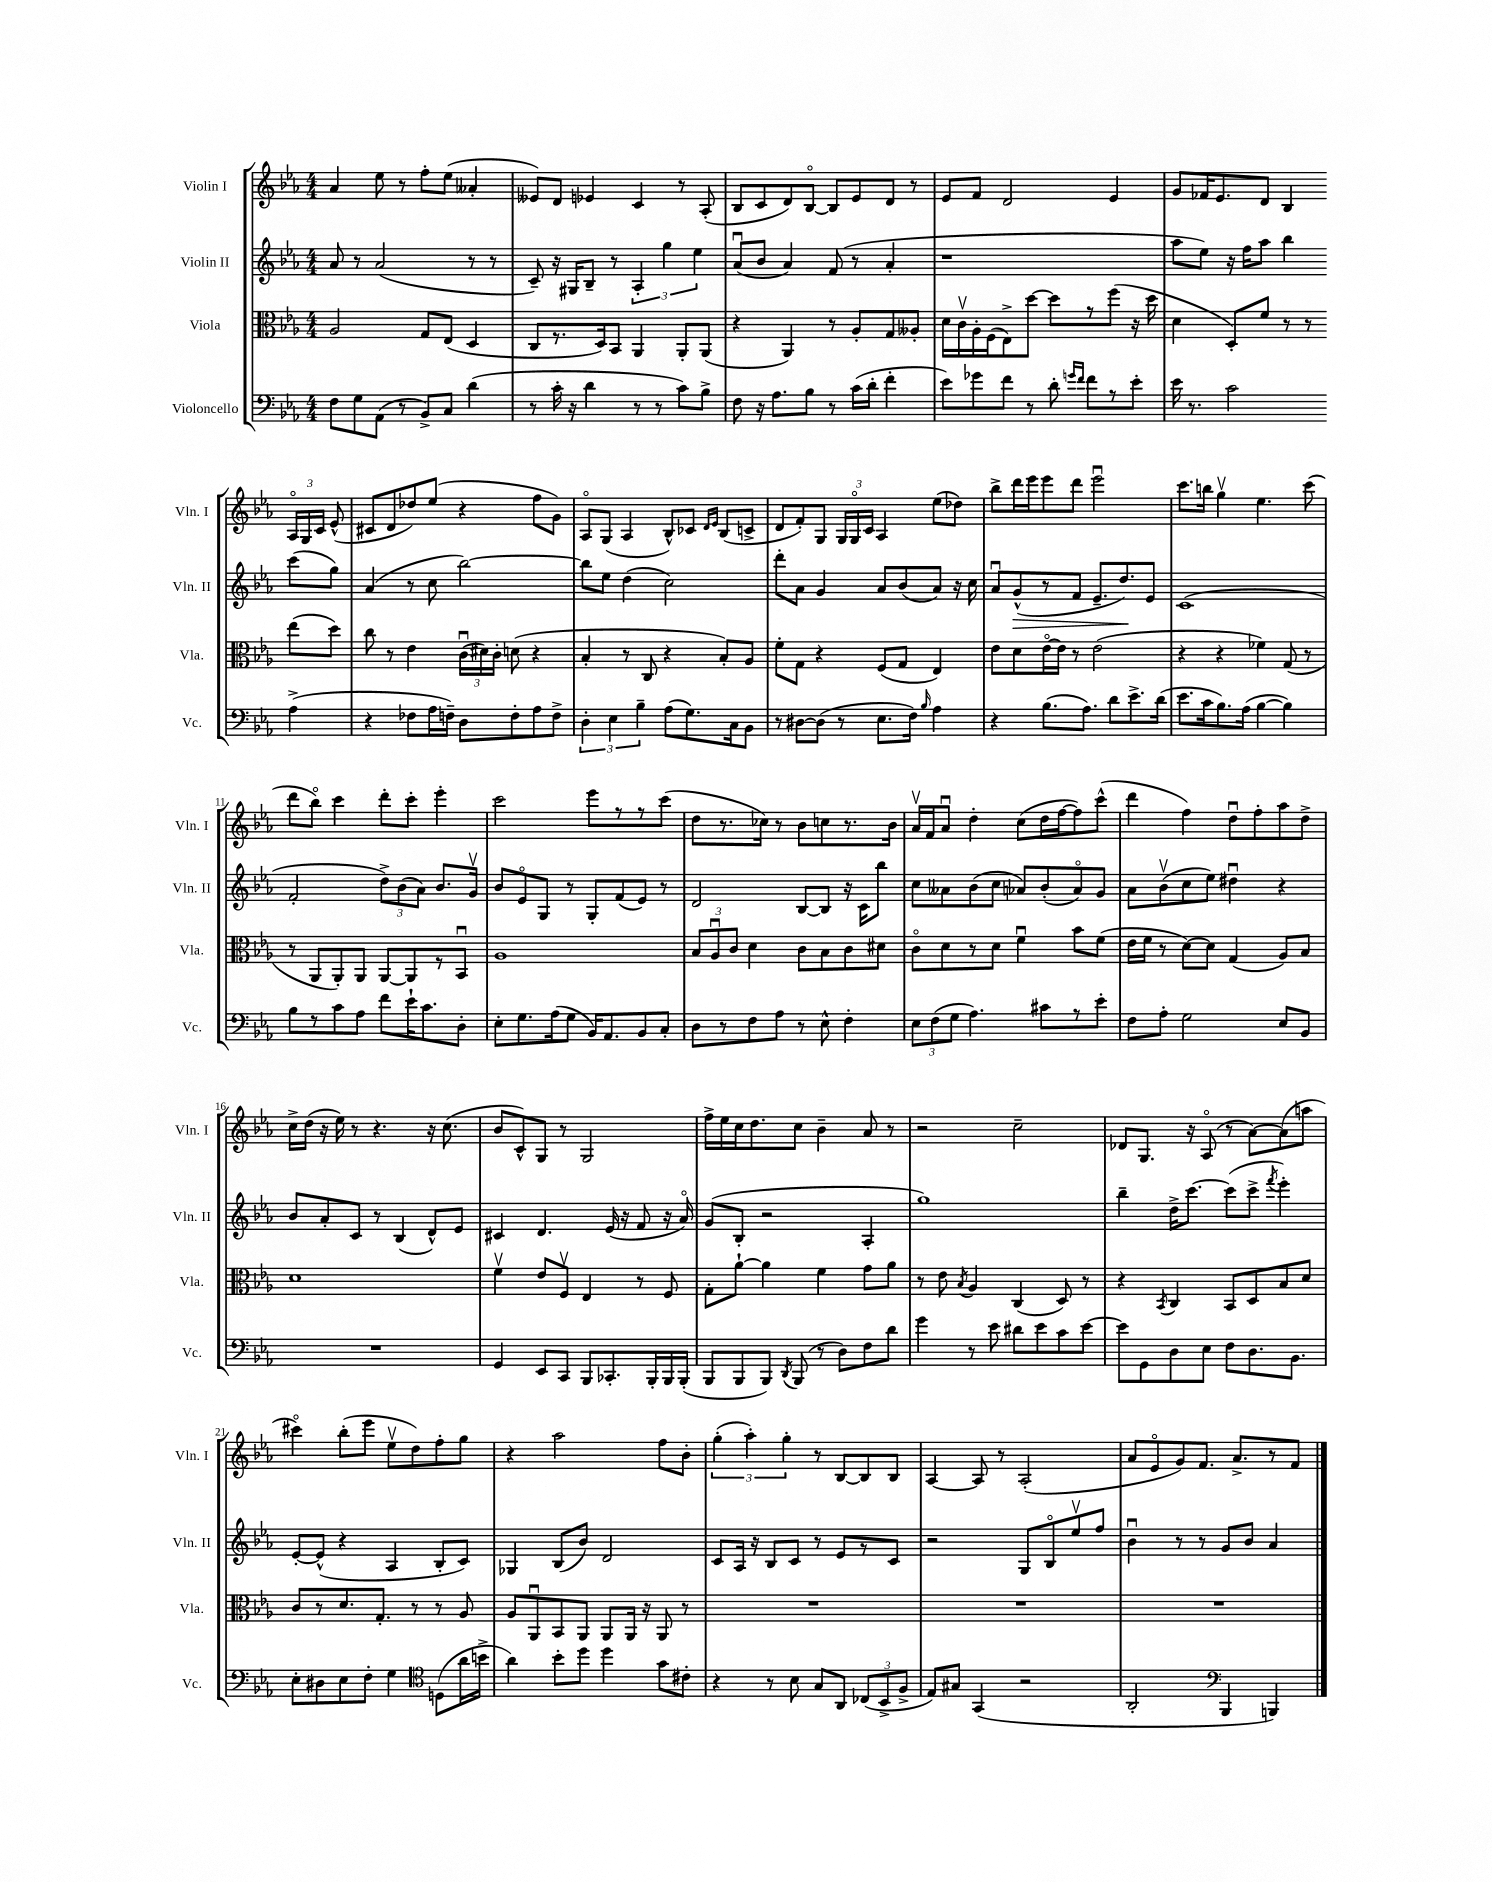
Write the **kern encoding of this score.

**kern	**kern	**kern	**dynam	**kern
*part4	*part3	*part2	*part2	*part1
*staff4	*staff3	*staff2	*staff2	*staff1
*I"Violoncello	*I"Viola	*I"Violin II	*	*I"Violin I
*I'Vc.	*I'Vla.	*I'Vln. II	*	*I'Vln. I
*clefF4	*clefC3	*clefG2	*	*clefG2
*k[b-e-a-]	*k[b-e-a-]	*k[b-e-a-]	*	*k[b-e-a-]
*M4/4	*M4/4	*M4/4	*	*M4/4
=1	=1	=1	=1	=1
8F\L	2A-/	8a-/	.	4a-/
8G\	.	8r	.	.
(8AA-\J	.	(2a-/	.	8ee-\
8r	.	.	.	8r
8BB-^/L)	8G/L	.	.	8ff'\L
8C/J	(8E-/J	.	.	(8ee-\J
(4d\	4D/	8r	.	4a--X'/
.	.	8r	.	.
=2	=2	=2	=2	=2
8r	8C/L	8c~/)	.	8e--X/L)
16c'\	8.r	16r	.	8d/J
16r	.	16G#X/KL	.	.
4d\	.	8B-~/J	.	4e-X/
.	16D/k)	.	.	.
.	8BB-/J	8r	.	.
8r	4AA-/	6A-'/	.	4c/
8r	.	.	.	.
.	.	6gg\	.	.
8c\L)	8AA-'/L	.	.	8r
.	.	6ee-\	.	.
8B-^\J	(8AA-/J	.	.	(8A-'/
=3	=3	=3	=3	=3
8F\	4r	(8a-u/L	.	8B-/L
16r	.	8b-/J	.	8c/
8.A-\L	.	.	.	.
.	4AA-/)	4a-/)	.	8d/)
8B-\J	.	.	.	[8B-/J
8r	8r	(8f/	.	8B-/L]
(16c\LL	8A-'/L	8r	.	8e-/
16d'\JJ	.	.	.	.
4f'\	8G/	4a-'/	.	8d/J
.	8A--X'/J	.	.	8r
=4	=4	=4	=4	=4
8e-\L)	16d\LL	1r	.	8e-/L
.	16cv\	.	.	.
8g-X\	16A-'\	.	.	8f/J
.	(16F\J	.	.	.
8f\J	8E-^\)	.	.	2d/
8r	[8dd\J	.	.	.
8d'\	8dd\L]	.	.	.
16qqgn/LL	.	.	.	.
16qqf/JJ	.	.	.	.
8f\L	8r	.	.	.
8r	(8ff\J	.	.	4e-/
8e-'\J	16r	.	.	.
.	16dd\	.	.	.
=5	=5	=5	=5	=5
16e-\	4d\	8aa-\L	.	8g/L
8.r	.	.	.	.
.	.	8ee-\J)	.	16f-X/K
.	.	.	.	8.e-/
2c\	8D'/L)	16r	.	.
.	.	16ff\KL	.	.
.	8f/J	8aa-\J	.	8d/J
.	8r	4bb-\	.	4B-/
.	8r	.	.	.
(4A-^\	(8ee-\L	(8ccc\L	.	24A-/LL
.	.	.	.	24G/
.	.	.	.	24c/JJ
.	8dd\J)	8gg\J)	.	(8e-^^/
!!LO:LB:g=z
=6	=6	=6	=6	=6
4r	8cc\	(4a-/	.	8c#X/L
.	8r	.	.	8d/
8F-X\L	4e-\	8r	.	8dd-X/)
16A-\L	.	8cc\	.	(8ee-/J
16Fn~\JJ)	.	.	.	.
8D\L	(24cu\LL	[2bb-\)	.	4r
.	24d#X\)	.	.	.
.	24c'\JJ	.	.	.
8F'\	(8dn\	.	.	.
8A-\	4r	.	.	8ff\L
8F^\J	.	.	.	8g\J)
=7	=7	=7	=7	=7
6D'\	4B-'/	8bb-\L]	.	8A-/L
.	.	8ee-\J	.	(8G/J
6E-\	.	.	.	.
.	8r	(4dd\	.	4A-/
6B-~\	.	.	.	.
.	8C/	.	.	.
(8A-\L	4r	2cc\)	.	8B-^^/L)
8.G\)	.	.	.	8c-X/J
.	.	.	.	16qqd/LL
.	.	.	.	16qqe-/JJ
.	8B-'/L)	.	.	(8B-/L
16C\k	.	.	.	.
8BB-\J	8A-/J	.	.	8cn^/J
=8	=8	=8	=8	=8
8r	8f'\L	8ddd'\L	.	8d/L
[8D#X\L	8G\J	8a-\J	.	8f'/)
(8D#\J]	4r	4g/	.	8G/J
8r	.	.	.	24G/LL
.	.	.	.	24G/
.	.	.	.	24c/JJ
8.E-\L	(8F/L	8a-/L	.	4A-/
.	8G/J	(8b-/	.	.
16F\Jk)	.	.	.	.
16qqB-/	.	.	.	.
4A-\	4E-/)	8a-/J)	.	(8ee-\L
.	.	16r	.	8dd-X\J)
.	.	16cc\	.	.
=9	=9	=9	=9	=9
4r	8e-\L	8a-u/L	.	8bb-^\L
!	!	!	!LO:HP:b	!
.	8d\	(8g^^/	>	16ddd\L
.	.	.	.	16eee-\J
(8.B-\L	[16e-\L	8r	.	8eee-\
.	16e-\JJ]	.	.	.
.	8r	8f/J	.	8ddd\J
8.A-\J)	.	.	.	.
.	(2e-\	8.e-~/L	.	2eee-u\
8d\L	.	.	.	.
.	.	8.dd/)	.	.
8.e-^\	.	.	.	.
.	.	8e-/J	]	.
(16d\Jk	.	.	.	.
=10	=10	=10	=10	=10
8.e-\L	4r	(1c	.	8.ccc\L
16c\k	.	.	.	16bbn\Jk
8.B-\)	4r	.	.	4ggv\
(16A-\Jk	.	.	.	.
[4B-\	4f-X\)	.	.	4.ee-\
4B-\])	(8G/	.	.	.
.	8r	.	.	(8ccc\
!!LO:LB:g=z
=11	=11	=11	=11	=11
8B-\L	8r	2f'/	.	8ddd\L
8r	8AA-/L	.	.	8bb-\J)
8c\	8AA-'/)	.	.	4ccc\
8A-\J	8AA-/J	.	.	.
8f\L	[8AA-/L	12dd^\L)	.	8ddd'\L
.	.	(12b-\	.	.
16e-`\K	8AA-/]	.	.	8ccc'\J
.	.	12a-\J)	.	.
8.c\	.	.	.	.
.	8r	8.b-/L	.	4eee-'\
8D'\J	8BB-u/J	.	.	.
.	.	16gv/Jk	.	.
=12	=12	=12	=12	=12
8E-'\L	1A-	8b-/L	.	2ccc\
8.G\	.	8e-/	.	.
.	.	8G/J	.	.
(16A-\k	.	.	.	.
8G\J	.	8r	.	.
16BB-/KL)	.	8G'/L	.	8eee-\L
8.AA-/	.	.	.	.
.	.	(8f/	.	8r
8BB-/	.	8e-/J)	.	8r
8C'/J	.	8r	.	(8ccc\J
=13	=13	=13	=13	=13
8D\L	12B-/L	2d/	.	8dd\L
.	12A-u/	.	.	.
8r	.	.	.	8.r
.	12c/J	.	.	.
8F\	4d\	.	.	.
.	.	.	.	16cc-X\Jk)
8A-\J	.	.	.	8r
8r	8c\L	[8B-/L	.	8b-\L
8E-^^\	8B-\	8B-/J]	.	8ccn\
4F'\	8c\	16r	.	8.r
.	.	16c\KL	.	.
.	8d#X\J	8bb-\J	.	.
.	.	.	.	16b-\Jk
=14	=14	=14	=14	=14
12E-\L	8c\L	8cc\L	.	16a-v/LL
.	.	.	.	16f/J
(12F\	.	.	.	.
.	8d\	8a--X\	.	8a-u/J
12G\J	.	.	.	.
4.A-\)	8r	(8b-\	.	4dd'\
.	8d\J	8cc\J	.	.
.	4fu\	8a-X/L)	.	(8cc\L
8c#X\L	.	(8b-'/	.	16dd\L
.	.	.	.	[16ff\J
8r	8b-\L	8a-/)	.	8ff\])
8e-'\J	(8f\J	8g/J	.	(8ccc^^\J
=15	=15	=15	=15	=15
8F\L	16e-\LL	8a-\L	.	4ddd\
.	16f\JJ	.	.	.
8A-'\J	8r	(8b-v\	.	.
2G\	[8d\L)	8cc\	.	4ff\)
.	8d\J]	8ee-\J)	.	.
.	(4G/	4dd#Xu\	.	8ddu\L
.	.	.	.	8ff'\
8E-/L	8A-/L)	4r	.	8aa-\
8BB-/J	8B-/J	.	.	8dd^\J
!!LO:LB:g=z
=16	=16	=16	=16	=16
1r	1d	8b-/L	.	16cc^\LL
.	.	.	.	(16dd\JJ
.	.	8a-'/	.	16r
.	.	.	.	16ee-\)
.	.	8c/J	.	8r
.	.	8r	.	4.r
.	.	(4B-/	.	.
.	.	8d^^/L)	.	16r
.	.	.	.	(8.cc\
.	.	8e-/J	.	.
=17	=17	=17	=17	=17
4GG/	4fv\	4c#X/	.	8b-/L
.	.	.	.	8c^^/)
8EE-/L	8e-/L	4.d/	.	8G/J
8CC/J	8Fv/J	.	.	8r
8BBB-/L	4E-/	.	.	2G/
8.CC-X'/	.	(16e-/	.	.
.	.	16r	.	.
.	8r	8f/	.	.
16BBB-'/L	.	.	.	.
16BBB-/	8F/	16r	.	.
(16BBB-'/JJ	.	16a-/)	.	.
=18	=18	=18	=18	=18
8BBB-/L	8G'\L	(8g/L	.	16ff^\LL
.	.	.	.	16ee-\
8BBB-/	[8a-`\J	8B-'/J	.	16cc\J
.	.	.	.	8.dd\
8BBB-/J)	4a-\]	2r	.	.
8qDD/	.	.	.	.
(8BBB-/	.	.	.	8cc\J
8r	4f\	.	.	4b-~\
8D\L)	.	.	.	.
8F\	8g\L	4A-'/	.	8a-/
8d\J	8a-\J	.	.	8r
=19	=19	=19	=19	=19
4g\	8r	1gg)	.	2r
.	8e-\	.	.	.
.	8qB-/	.	.	.
8r	4A-/	.	.	.
8e-\	.	.	.	.
8d#X\L	(4C/	.	.	2cc~\
8e-\	.	.	.	.
8c\	8D/)	.	.	.
[8e-\J	8r	.	.	.
=20	=20	=20	=20	=20
8e-\L]	4r	4bb-~\	.	8d-X/L
8GG\	.	.	.	8.G/J
.	8qBB-/	.	.	.
8D\	4C/	16dd^\KL	.	.
.	.	[8.ccc\J	.	16r
8E-\J	.	.	.	(8A-/
8F\L	8BB-/L	(8ccc\L]	.	8r
8.D\	8D/	8ccc^\J	.	[8a-\L)
.	.	8qfff/	.	.
.	8B-/	4eee-'\)	.	(8a-\]
8.BB-\J	.	.	.	.
.	8d/J	.	.	8aan\J
!!LO:LB:g=z
=21	=21	=21	=21	=21
8E-'\L	8c/L	[8e-'/L	.	4ccc#X\)
8D#X\	8r	(8e-^^/J]	.	.
8E-\	8.d/	4r	.	(8bb-'\L
8F'\J	.	.	.	8eee-\J
.	8.G'/J	.	.	.
4G\	.	4A-/	.	8ee-v\L
.	8r	.	.	8dd\)
*clefC4	*	*	*	*
(8Dn\L	8r	8B-'/L	.	8ff'\
16a-\L	8A-/	8c/J)	.	8gg\J
16bn^\JJ	.	.	.	.
=22	=22	=22	=22	=22
4a-\)	8A-/L	4G-X/	.	4r
.	8AA-u/	.	.	.
8b-'\L	8BB-/	(8B-/L	.	2aa-\
8dd\J	8AA-/J	8b-/J)	.	.
4dd\	8AA-/L	2d/	.	.
.	16AA-/Jk	.	.	.
.	16r	.	.	.
8g\L	8AA-/	.	.	8ff\L
8c#X'\J	8r	.	.	8b-'\J
=23	=23	=23	=23	=23
4r	1r	8c/L	.	(6gg'\
.	.	16A-/Jk	.	.
.	.	.	.	6aa-'\)
.	.	16r	.	.
8r	.	8B-/L	.	.
.	.	.	.	6gg'\
8B-\	.	8c/J	.	.
8G/L	.	8r	.	8r
8AA-/J	.	8e-/L	.	[8B-/L
(12C-X/L	.	8r	.	8B-/]
12BB-^/	.	.	.	.
.	.	8c/J	.	8B-/J
12F^/J	.	.	.	.
=24	=24	=24	=24	=24
8E-/L)	1r	2r	.	[4A-/
8G#X/J	.	.	.	.
(4GG/	.	.	.	8A-/]
.	.	.	.	8r
2r	.	8G/L	.	(2A-'/
.	.	8B-/	.	.
.	.	8ee-v/	.	.
.	.	8ff/J	.	.
=25	=25	=25	=25	=25
2AA-'/	1r	4b-u\	.	8a-/L
.	.	.	.	8e-/
.	.	8r	.	8g/)
.	.	8r	.	8.f/J
*clefF4	*	*	*	*
4BBB-/	.	8g/L	.	.
.	.	.	.	8.a-^/L
.	.	8b-/J	.	.
4BBBn/)	.	4a-/	.	8r
.	.	.	.	8f/J
==	==	==	==	==
*-	*-	*-	*-	*-
